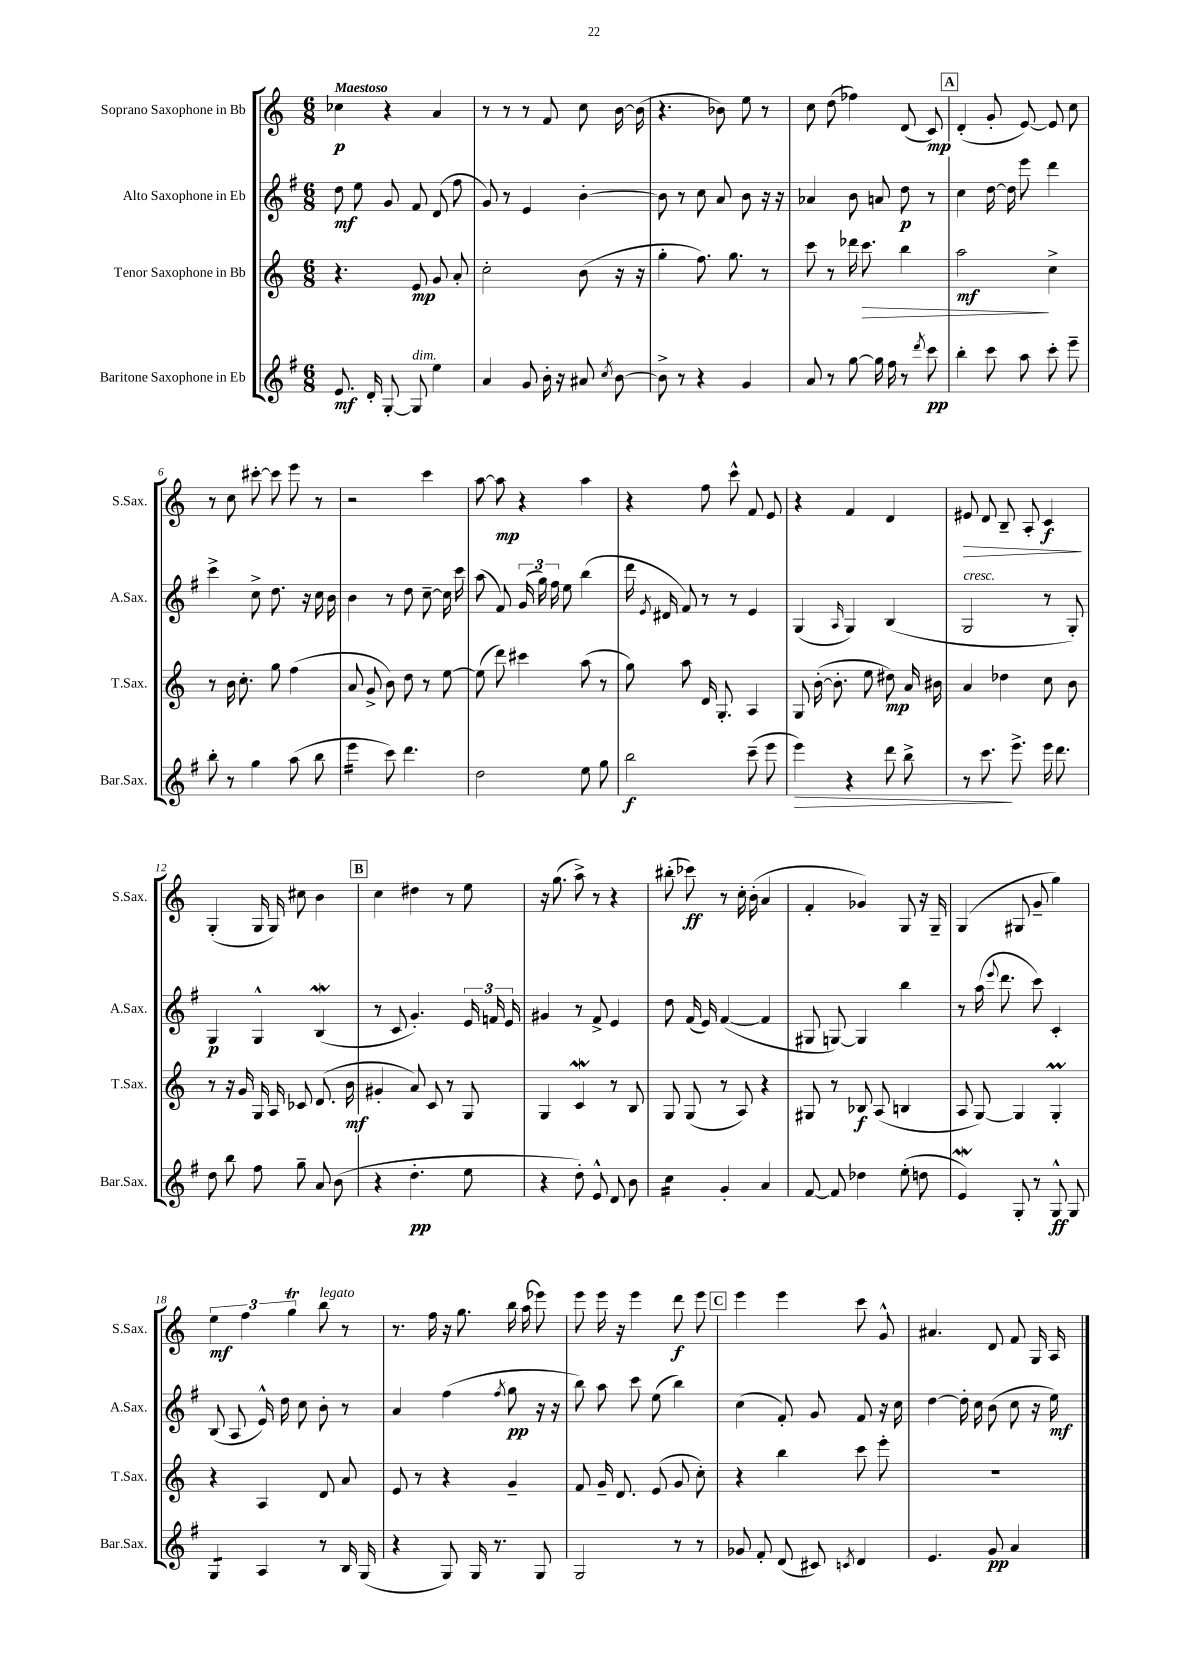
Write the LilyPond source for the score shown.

<<
\new StaffGroup <<
\new Staff = "s0" \with { instrumentName = "Soprano Saxophone in Bb" shortInstrumentName = "S.Sax." } {
    \clef treble \key c \major \numericTimeSignature \time 6/8 \tempo "Maestoso"
    \autoBeamOff ces''4\p r4 a'4 |
    r8 r8 r8 f'8 c''8 b'16~ b'16( |
    r4. bes'8) e''8 r8 |
    c''8 d''8( fes''4) d'8( c'8\mp) |
    \mark \markup { \box "A" } d'4-.( g'8-. e'8~) e'8 c''8 |
    r8 c''8 cis'''8~-. cis'''8 e'''8 r8 |
    r2 c'''4 |
    a''8~ a''8\mp r4 a''4 |
    r4 f''8 c'''8-^ f'8 e'8 |
    r4 f'4 d'4 |
    eis'8\> d'8 b8-- a8-. c'4\f\! |
    g4-.( g16 g16) cis''8 b'4 |
    \mark \markup { \box "B" } c''4 dis''4 r8 e''8 |
    r16 g''8.( a''8->) r8 r4 |
    bis''8-.( ces'''8\ff) r8 c''16-. b'16-.( a'4 |
    f'4-. ges'4) g8 r16 g16-- |
    g4( gis8 g'8-- g''4) |
    \tuplet 3/2 { e''4\mf f''4 g''4\trill } b''8^\markup { \italic "legato" } r8 |
    r8. f''16 r16 g''8. b''16 a''16( ees'''8) |
    e'''8 e'''16 r16 e'''4 d'''8\f e'''8 |
    \mark \markup { \box "C" } e'''4 e'''4 c'''8 g'8-^ |
    ais'4. d'8 f'8 g16 a16 \bar "|." |
}
\new Staff = "s1" \with { instrumentName = "Alto Saxophone in Eb" shortInstrumentName = "A.Sax." } {
    \clef treble \key g \major \numericTimeSignature \time 6/8
    \autoBeamOff d''8\mf e''8 g'8 fis'8 d'8( fis''8 |
    g'8) r8 e'4 b'4~-. |
    b'8 r8 c''8 a'8 b'8 r16 r16 |
    aes'4 b'8 a'8 d''8\p r8 |
    \mark \markup { \box "A" } c''4 d''16~ d''16 e'''8 d'''4 |
    c'''4-> c''8-> d''8. r16 c''16 b'16 |
    b'4 r8 d''8 c''8~-- c''16 c'''16 |
    a''8( fis'8) \tuplet 3/2 { g'16( g''16) fis''16 } e''8 b''4( |
    d'''16 \acciaccatura { e'8 } dis'16 fis'8) r8 r8 e'4 |
    g4( \grace { a16 } g4) b4( |
    g2^\markup { \italic "cresc." } r8 g8-.) |
    g4\p g4-^ b4\mordent( |
    \mark \markup { \box "B" } r8 c'8 g'4.-.) \tuplet 3/2 { e'16 f'16 e'16 } |
    gis'4 r8 fis'8-> e'4 |
    d''8 fis'16( e'16) fis'4~( fis'4 |
    gis8 g8~) g4 b''4 |
    r8 a''16( \appoggiatura { e'''8 } d'''8. c'''8) c'4-. |
    b8( a8 e'16-^) d''16 c''8 b'8-. r8 |
    a'4 fis''4( \acciaccatura { fis''8 } g''8\pp r16 r16 |
    b''8) a''8 c'''8 e''8( b''4) |
    \mark \markup { \box "C" } c''4( fis'8-.) g'8 fis'8 r16 c''16 |
    d''4~ d''16-. c''16 b'8( c''8 r16 e''16\mf) \bar "|." |
}
\new Staff = "s2" \with { instrumentName = "Tenor Saxophone in Bb" shortInstrumentName = "T.Sax." } {
    \clef treble \key c \major \numericTimeSignature \time 6/8
    \autoBeamOff r4. e'8\mp g'8 a'8-. |
    c''2-. b'8( r16 r16 |
    g''4-. f''8.) g''8. r8 |
    c'''8 r8 des'''16 c'''8.\> b''4 |
    \mark \markup { \box "A" } a''2\mf\! c''4-> |
    r8 b'16 c''8.-. g''8 f''4( |
    a'8 g'8-> b'8) d''8 r8 e''8~ |
    e''8( d'''8) cis'''4 a''8( r8 |
    g''8) a''8 d'16 g8.-. a4 |
    g8 b'16~-.( b'8.-. e''8 dis''8\mp) a'16 bis'16 |
    a'4 des''4 c''8 b'8 |
    r8 r16 g'16 g16 a16 ces'8 d'8.( b'16\mf |
    \mark \markup { \box "B" } gis'4-. a'8) c'8 r8 g8 |
    g4 c'4\mordent r8 b8 |
    g8 g8( r8 a8) r4 |
    gis8 r8 bes8\f a8( b4 |
    a8 g8~) g4 g4-.\prall |
    r4 a4 d'8 a'8 |
    e'8 r8 r4 g'4-- |
    f'8 g'16-- d'8. e'8( g'8 c''8-.) |
    \mark \markup { \box "C" } r4 b''4 c'''8 e'''8-. |
    R2. \bar "|." |
}
\new Staff = "s3" \with { instrumentName = "Baritone Saxophone in Eb" shortInstrumentName = "Bar.Sax." } {
    \clef treble \key g \major \numericTimeSignature \time 6/8
    \autoBeamOff e'8.\mf d'16-. g8~-. g8^\markup { \italic "dim." } e''4 |
    a'4 g'8 b'16-. r16 ais'8 \acciaccatura { c''8 } b'8~ |
    b'8-> r8 r4 g'4 |
    a'8 r8 g''8~ g''16 fis''16 r8 \acciaccatura { d'''8 } c'''8\pp |
    \mark \markup { \box "A" } b''4-. c'''8 a''8 c'''8-. e'''8-- |
    b''8-. r8 g''4 a''8( b''8 |
    e'''4:16 c'''8) d'''4. |
    d''2 e''8 g''8 |
    b''2\f c'''8--( e'''8 |
    e'''4\>) r4 d'''8 b''8-> |
    r8 c'''8.\! e'''8.-> e'''16 d'''8. |
    d''8 b''8 fis''8 g''8-- a'8 b'8( |
    \mark \markup { \box "B" } r4 d''4.-.\pp e''8 |
    r4 d''8-.) e'8-^ d'8 b'8 |
    c''4:16 g'4-. a'4 |
    fis'8~ fis'8 des''4 e''8-.( d''8 |
    e'4\mordent) g8-. r8 g8-^\ff g8 |
    g4:8 a4 r8 b16 g16( |
    r4 g8) g16 r8. g8 |
    g2 r8 r8 |
    \mark \markup { \box "C" } ges'8 fis'8-. d'8( cis'8) \acciaccatura { c'8 } d'4 |
    e'4. g'8\pp a'4 \bar "|." |
}
>>
>>
